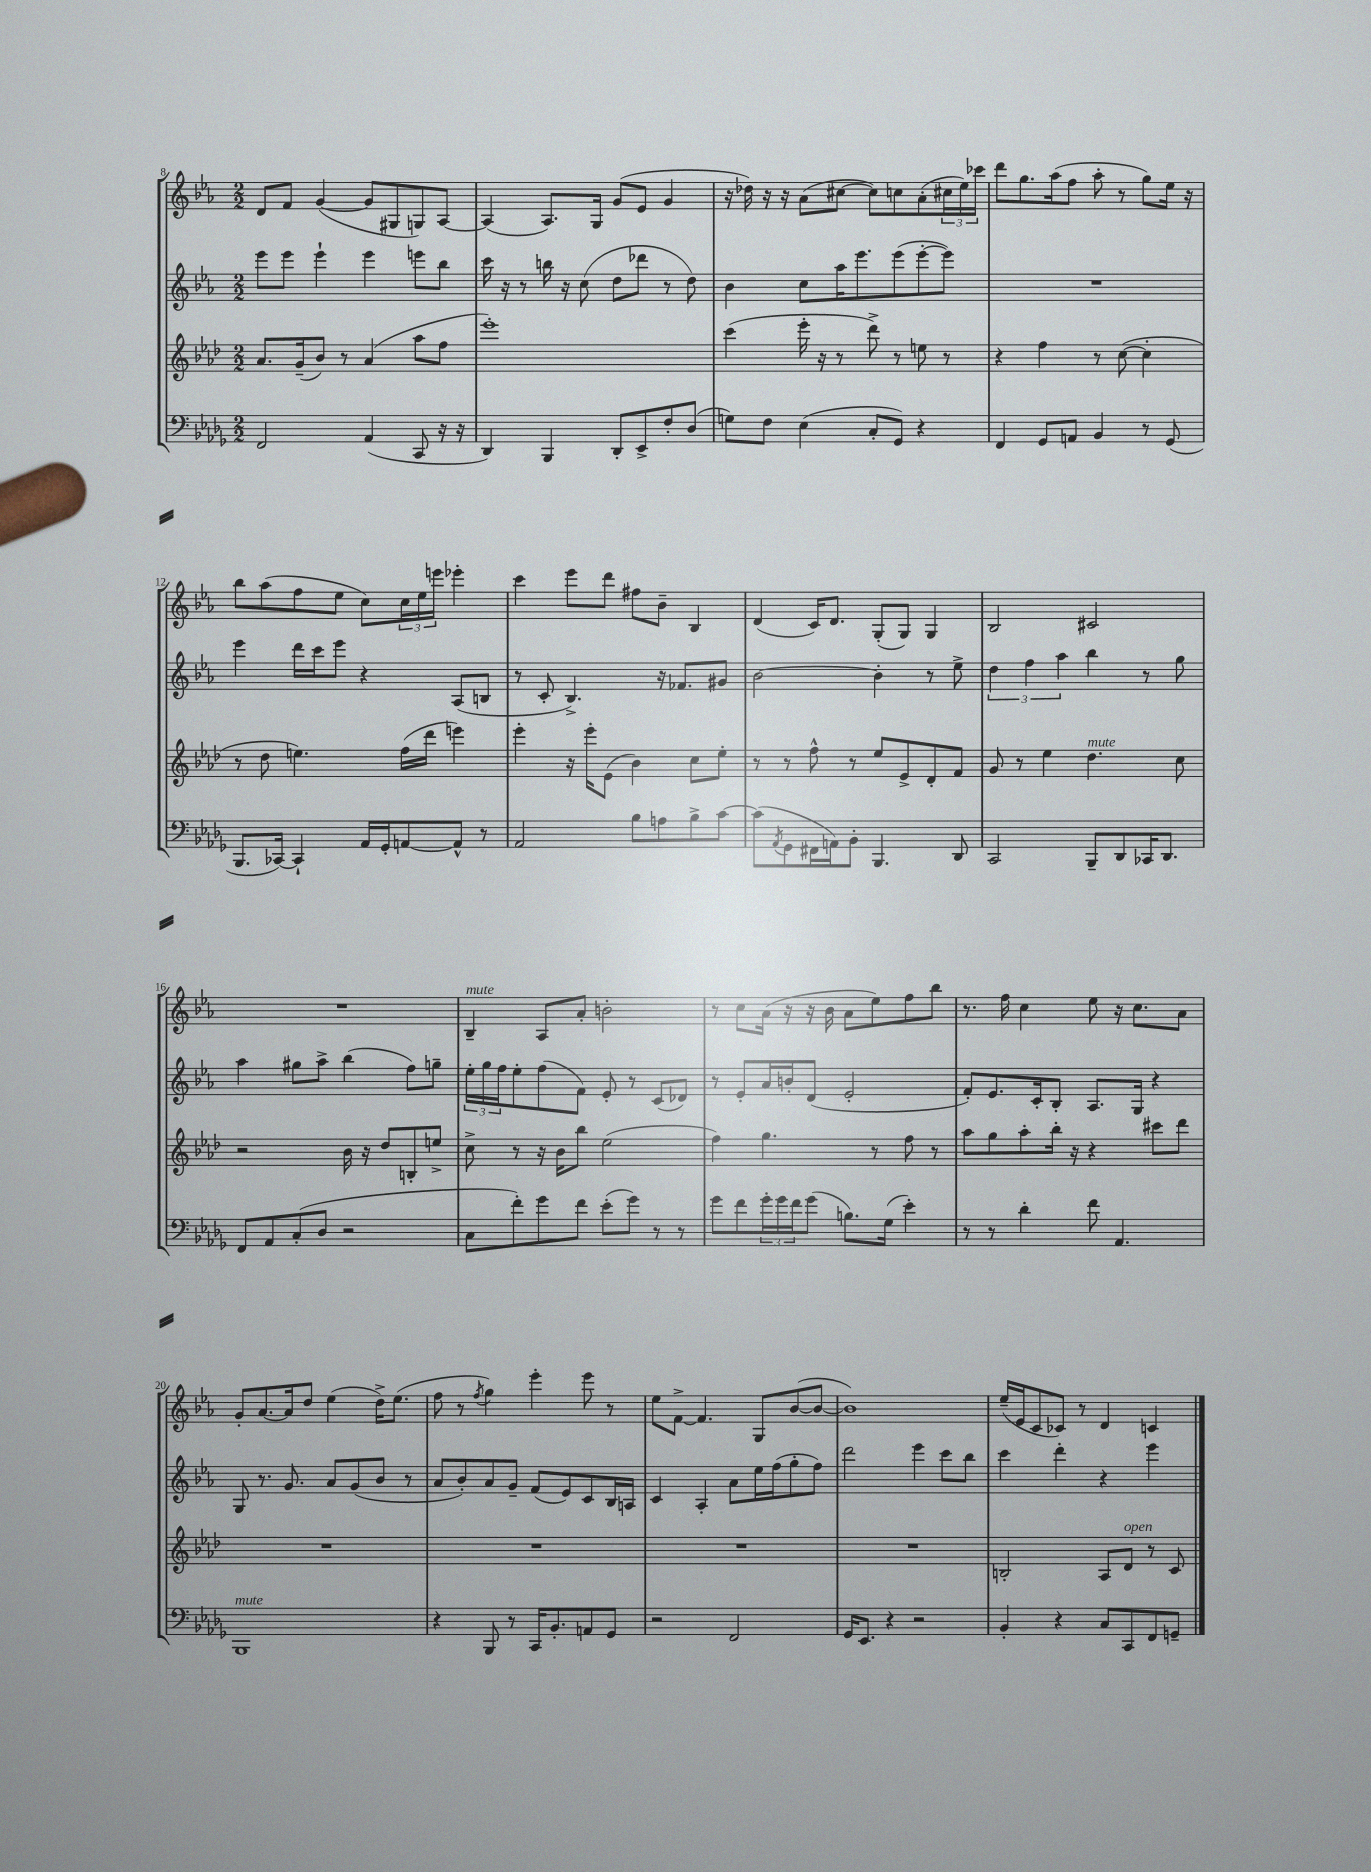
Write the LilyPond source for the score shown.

<<
\new StaffGroup <<
\new Staff = "s0" {
    \clef treble \key ees \major \numericTimeSignature \time 2/2
    d'8 f'8 g'4~( g'8 gis8 g8) aes8~ |
    aes4( aes8.) g16 g'8( ees'8 g'4 |
    r16 des''16) r16 r16 aes'8( cis''8~ cis''8) c''8 aes'8-.( \tuplet 3/2 { cis''16 ees''16) ces'''16 } |
    d'''8 g''8. aes''16( f''8 aes''8-. r8 g''8) ees''16 r16 |
    bes''8 aes''8( f''8 ees''8 c''8) \tuplet 3/2 { c''16 ees''16 e'''16 } ees'''4-. |
    c'''4 ees'''8 d'''8 fis''8 bes'8-- bes4 |
    d'4( c'16) d'8. g8-.( g8) g4 |
    bes2 cis'2 |
    R1 |
    bes4--^\markup { \italic "mute" } aes8 aes'8-. b'2-. |
    r8 c''8 aes'16( r16 r16 bes'16 aes'8 ees''8) f''8 bes''8 |
    r8. f''16 c''4 ees''8 r16 c''8. aes'8 |
    g'8-. aes'8.~ aes'16 d''8 ees''4( d''16->) ees''8.( |
    f''8 r8 \acciaccatura { f''8 } g''4) ees'''4-. ees'''8 r8 |
    ees''8 f'8~-> f'4. g8 bes'8~( bes'8~ |
    bes'1) |
    ees''16--( ees'16 c'8 ces'8) r8 d'4 c'4 \bar "|." |
}
\new Staff = "s1" {
    \clef treble \key ees \major \numericTimeSignature \time 2/2
    ees'''8 ees'''8 ees'''4-! ees'''4 e'''8 bes''8 |
    c'''16 r16 r8 b''16 r16 c''8( d''8 des'''8 r8 d''8) |
    bes'4 c''8 aes''16 ees'''8. ees'''8( ees'''8~-. ees'''8) |
    R1 |
    ees'''4 d'''16 c'''16 ees'''8 r4 aes8( b8 |
    r8 c'8-. bes4.->) r16 fes'8. gis'8 |
    bes'2~ bes'4-. r8 ees''8-> |
    \tuplet 3/2 { d''4 f''4 aes''4 } bes''4 r8 g''8 |
    aes''4 gis''8 aes''8-> bes''4( f''8) g''8-- |
    \tuplet 3/2 { ees''16-. g''16 f''16 } ees''8-. f''8( f'8) ees'8-. r8 c'8( des'8) |
    r8 ees'8-. aes'16 b'16-. d'8( ees'2-. |
    f'8-.) ees'8. c'16-. bes8-. aes8. g16 r4 |
    g8 r8. g'8. aes'8 g'8( bes'8 r8 |
    aes'8 bes'8-.) aes'8 g'8-- f'8( ees'8) c'8 bes16 a16 |
    c'4 aes4-. aes'8 ees''16 f''16( g''8-. f''8) |
    d'''2 ees'''4 c'''8 bes''8 |
    c'''4 d'''4-. r4 ees'''4 \bar "|." |
}
\new Staff = "s2" {
    \clef treble \key aes \major \numericTimeSignature \time 2/2
    aes'8. g'16--( bes'8) r8 aes'4( aes''8 f''8 |
    ees'''1-.) |
    c'''4( ees'''16-. r16 r8 des'''8->) r8 e''8 r8 |
    r4 f''4 r8 c''8~( c''4-. |
    r8 des''8 e''4.) f''16( des'''16 e'''4) |
    ees'''4-. r16 ees'''16-. ees'8( bes'4) c''8 ees''8-. |
    r8 r8 f''8-^ r8 ees''8 ees'8-> des'8-. f'8 |
    g'8 r8 ees''4 des''4.^\markup { \italic "mute" } c''8 |
    r2 bes'16 r16 des''8 b8-. e''8-> |
    c''8-> r8 r16 bes'16 bes''8 ees''2( |
    f''4) g''4. r8 f''8 r8 |
    aes''8 g''8 aes''8-. bes''16-. r16 r4 cis'''8 des'''8 |
    R1 |
    R1 |
    R1 |
    R1 |
    b2-. aes8 des'8^\markup { \italic "open" } r8 c'8 \bar "|." |
}
\new Staff = "s3" {
    \clef bass \key des \major \numericTimeSignature \time 2/2
    f,2 aes,4( c,8 r16 r16 |
    des,4) bes,,4 des,8-. ees,8-> f8-. des8( |
    g8) f8 ees4( c8-. ges,8) r4 |
    f,4 ges,8 a,8 bes,4 r8 ges,8( |
    bes,,8. ces,16~) ces,4-! aes,16 ges,16-. a,8~ a,8-^ r8 |
    aes,2 bes8 a8 bes8-> c'8~ |
    c'8( \acciaccatura { aes,8 } ges,8 fis,16 a,16) bes,8-. bes,,4. des,8 |
    c,2 bes,,8-- des,8 ces,16 des,8. |
    f,8 aes,8 c8-.( des8 r2 |
    c8 f'8-.) ges'8 f'8 ees'8-.( ges'8) r8 r8 |
    ges'8 f'8 \tuplet 3/2 { ges'16-. ges'16 f'16 } ges'8( b8.) ges16( ees'4-.) |
    r8 r8 des'4-. f'8 aes,4. |
    bes,,1^\markup { \italic "mute" } |
    r4 bes,,8 r8 c,16 bes,8.-. a,8 ges,8 |
    r2 f,2 |
    ges,16 ees,8. r4 r2 |
    bes,4-. r4 c8 c,8 f,8 g,8-- \bar "|." |
}
>>
>>
\layout { \context { \Score currentBarNumber = #8 } }
